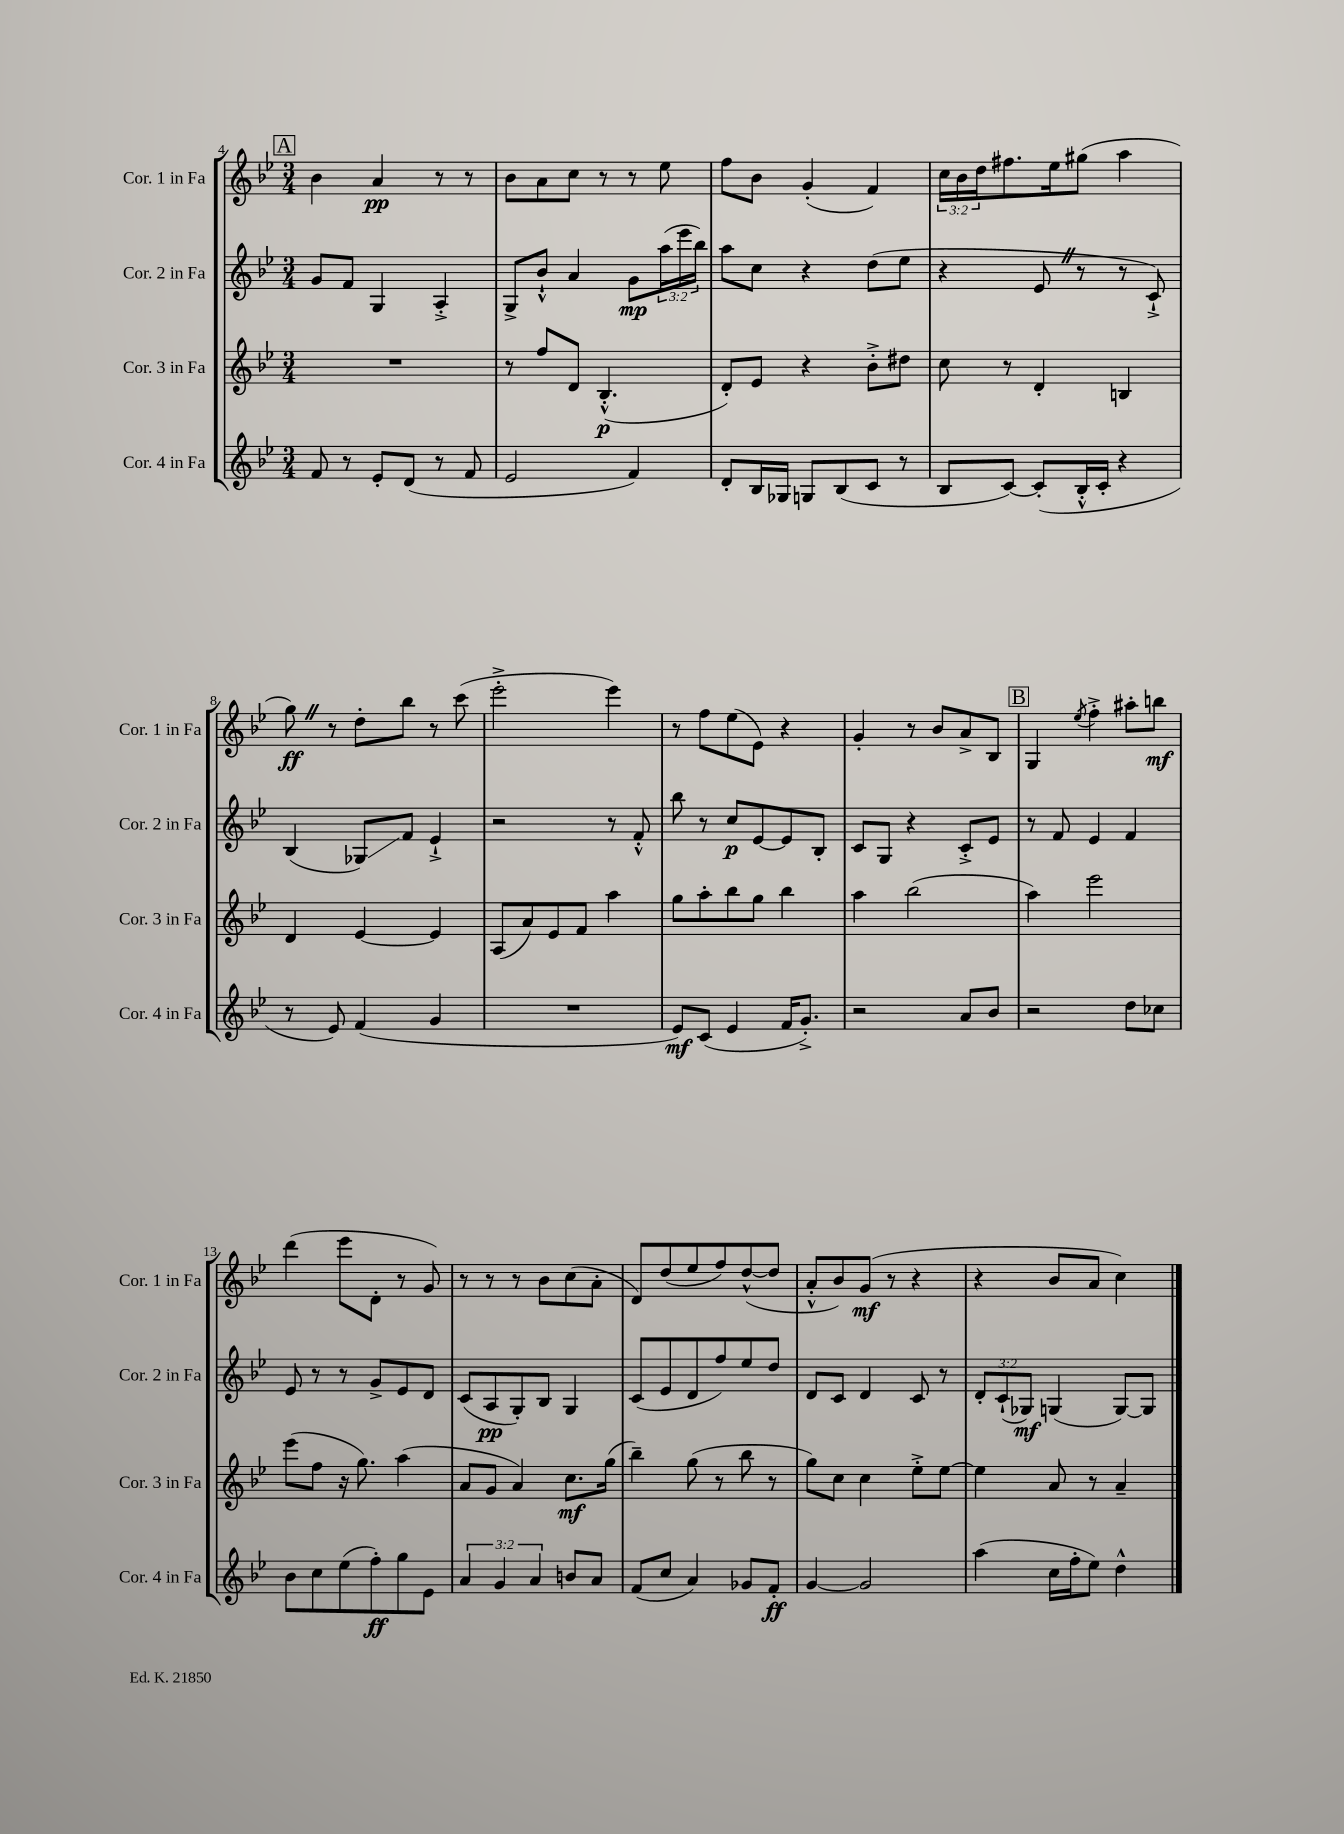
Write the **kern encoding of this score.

**kern	**kern	**kern	**kern
*staff4	*staff3	*staff2	*staff1
*clefG2	*clefG2	*clefG2	*clefG2
*k[b-e-]	*k[b-e-]	*k[b-e-]	*k[b-e-]
*M3/4	*M3/4	*M3/4	*M3/4
8f/	2.r	8g/L	4b-\
8r	.	8f/J	.
8e-'/L	.	4G/	4a/
(8d/J	.	.	.
8r	.	4A'^/	8r
8f/	.	.	8r
=	=	=	=
2e-/	8r	8G^/L	8b-\L
.	8ff/L	8b-`^^/J	8a\
.	8d/J	4a/	8cc\J
.	(4.B-'^^/	.	8r
4f/)	.	8g\L	8r
.	.	(24aa\L	8ee-\
.	.	24eee-\	.
.	.	24bb-\JJ)	.
=	=	=	=
8d'/L	8d'/L)	8aa\L	8ff\L
16B-/L	8e-/J	8cc\J	8b-\J
16G-/JJ	.	.	.
8G/L	4r	4r	(4g'/
(8B-/	.	.	.
8c/J	8b-'^\L	(8dd\L	4f/)
8r	8dd#\J	8ee-\J	.
=	=	=	=
8B-/L	8cc\	4r	24cc\LL
.	.	.	24b-\
.	.	.	24dd\J
[8c/J)	8r	.	8.ff#\
(8c'/]L	4d'/	8e-/	.
.	.	.	16ee-\k
16B-'^^/L	.	8r	(8gg#\J
16c'/JJ	.	.	.
4r	4B/	8r	4aa\
.	.	8c`^/)	.
=	=	=	=
8r	4d/	(4B-/	8gg\)
8e-/)	.	.	8r
(4f/	[4e-/	8G-/L)	8dd'\L
.	.	8f/J	8bb-\J
4g/	4e-/]	4e-`^/	8r
.	.	.	(8ccc\
=	=	=	=
2.r	(8A/L	2r	2eee-'^\
.	8a/)	.	.
.	8e-/	.	.
.	8f/J	.	.
.	4aa\	8r	4eee-\)
.	.	8f'^^/	.
=	=	=	=
8e-/L)	8gg\L	8bb-\	8r
(8c/J	8aa'\	8r	8ff\L
4e-/	8bb-\	8cc/L	(8ee-\
.	8gg\J	[8e-/	8e-\J)
16f/LK	4bb-\	8e-/]	4r
8.g'^/J)	.	.	.
.	.	8B-'/J	.
=	=	=	=
2r	4aa\	8c/L	4g'/
.	.	8G/J	.
.	(2bb-\	4r	8r
.	.	.	8b-/L
8a/L	.	8c'^/L	8a^/
8b-/J	.	8e-/J	8B-/J
=	=	=	=
2r	4aa\)	8r	4G/
.	.	8f/	.
.	.	.	8qee-/
.	2eee-\	4e-/	4ff'^\
8dd\L	.	4f/	8aa#'\L
8cc-\J	.	.	8bb\J
=	=	=	=
8b-\L	(8eee-\L	8e-/	(4ddd\
8cc\	8ff\J	8r	.
(8ee-\	16r	8r	8eee-\L
.	8.gg\)	.	.
8ff'\)	.	8g^/L	8d'\J
8gg\	(4aa\	8e-/	8r
8e-\J	.	8d/J	8g/)
=	=	=	=
6a/	8a/L	(8c/L	8r
.	8g/J	8A/	8r
6g/	.	.	.
.	4a/)	8G'/)	8r
6a/	.	.	.
.	.	8B-/J	8b-\L
8b/L	8.cc\L	4G/	(8cc\
8a/J	.	.	8a'\J
.	(16gg\Jk	.	.
=	=	=	=
(8f/L	4bb-~\)	(8c/L	8d/L)
8cc/J	.	8e-/	(8dd/
4a/)	(8gg\	8d/	8ee-/
.	8r	8ff/)	8ff/)
8g-/L	8bb-\	8ee-/	([8dd^^/
8f'/J	8r	8dd/J	8dd/]J
=	=	=	=
[4g/	8gg\L)	8d/L	8a'^^/L
.	8cc\J	8c/J	8b-/)
2g/]	4cc\	4d/	(8g/J
.	.	.	8r
.	8ee-'^\L	8c/	4r
.	[8ee-\J	8r	.
=	=	=	=
(4aa\	4ee-\]	12d'/L	4r
.	.	(12c`/	.
.	.	12G-/J)	.
16cc\LL	8a/	(4G/	8b-/L
16ff'\J	.	.	.
8ee-\J)	8r	.	8a/J
4dd^^\	4a~/	[8G/L)	4cc\)
.	.	8G/]J	.
==	==	==	==
*-	*-	*-	*-
